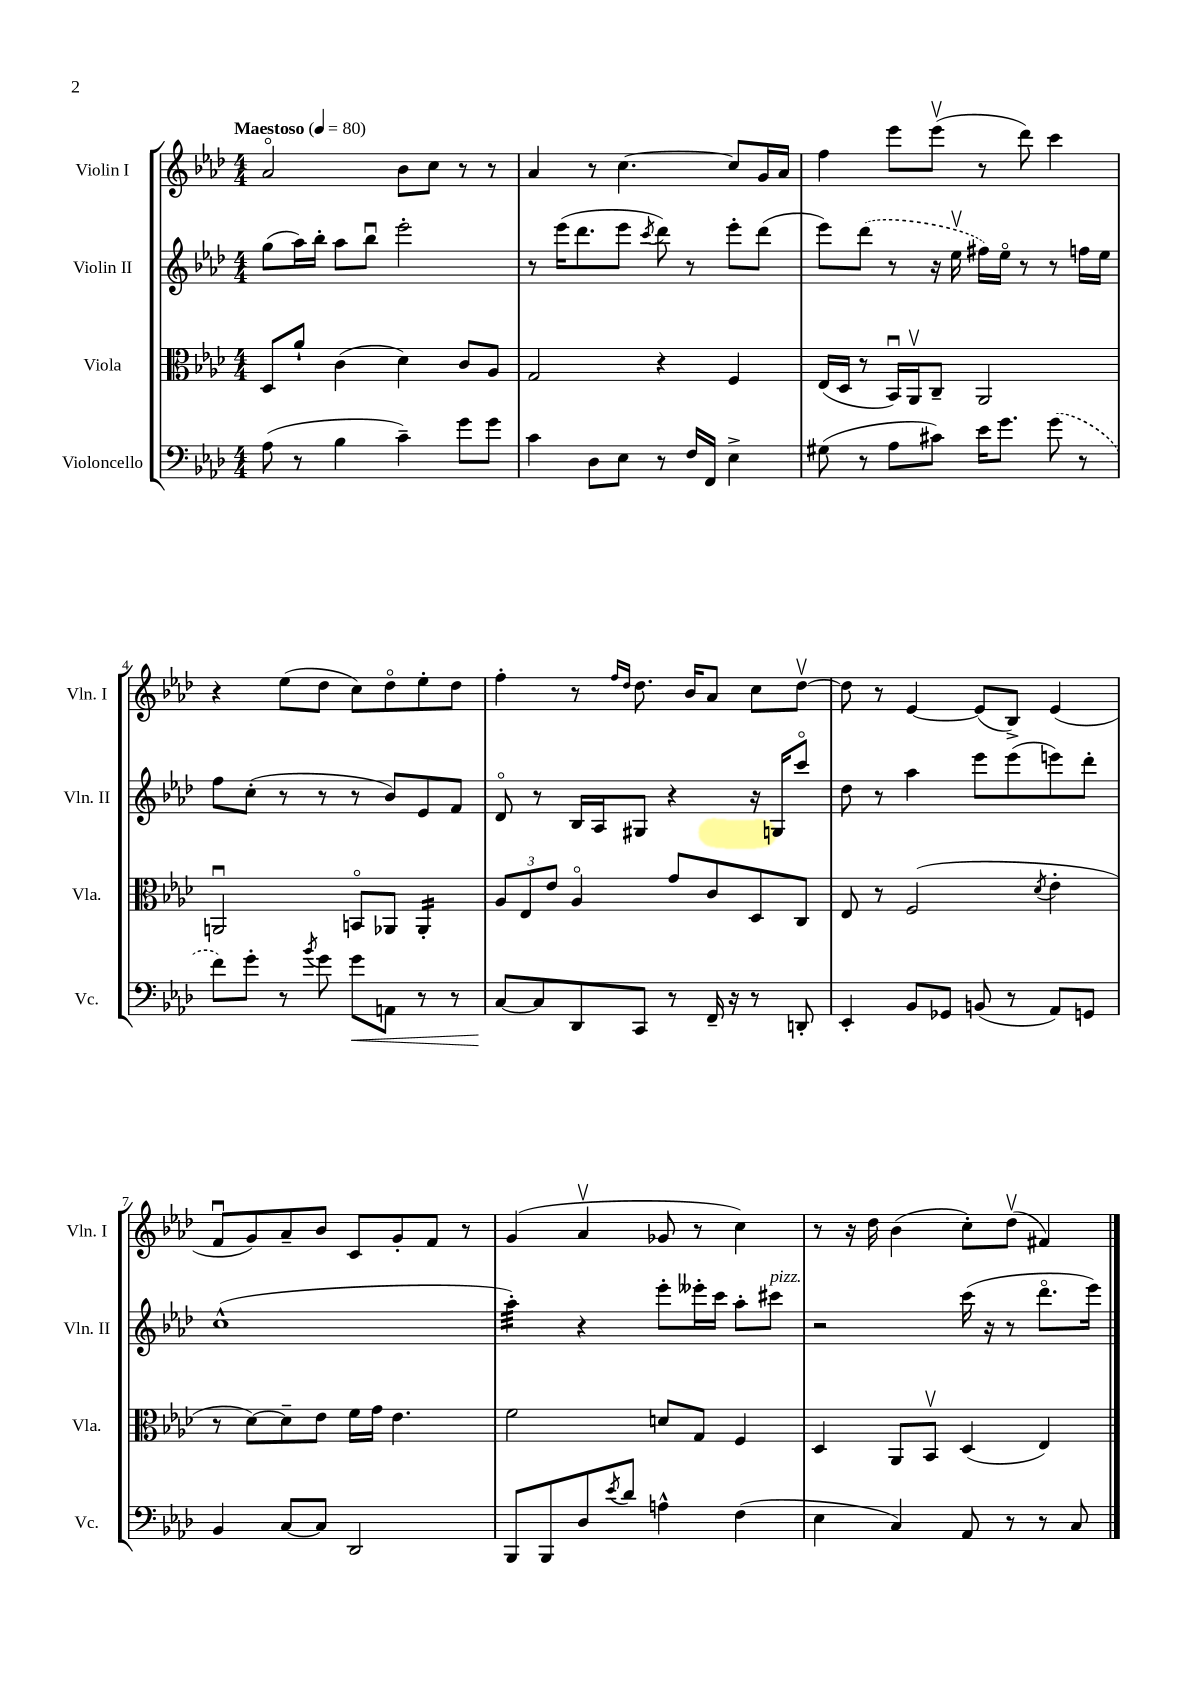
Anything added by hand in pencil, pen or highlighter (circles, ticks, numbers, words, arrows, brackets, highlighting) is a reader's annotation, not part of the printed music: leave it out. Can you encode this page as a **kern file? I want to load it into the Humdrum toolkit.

**kern	**kern	**kern	**kern
*staff4	*staff3	*staff2	*staff1
*clefF4	*clefC3	*clefG2	*clefG2
*k[b-e-a-d-]	*k[b-e-a-d-]	*k[b-e-a-d-]	*k[b-e-a-d-]
*M4/4	*M4/4	*M4/4	*M4/4
*MM80	*MM80	*MM80	*MM80
(8A-	8D-	(8gg	2a-o
8r	8a-`	16aa-)	.
.	.	16bb-'	.
4B-	(4c	8aa-	.
.	.	8bb-u	.
4c~)	4d-)	2eee-'	8b-
.	.	.	8cc
8g	8c	.	8r
8g	8A-	.	8r
=	=	=	=
4c	2G	8r	4a-
.	.	(16eee-	.
.	.	8.ddd-	.
8D-	.	.	8r
8E-	.	8eee-	[4.cc
.	.	8qccc	.
8r	4r	8ddd-)	.
16F	.	8r	.
16FF	.	.	.
4E-^	4F	8eee-'	8cc]
.	.	(8ddd-	16g
.	.	.	16a-
=	=	=	=
(8G#	(16E-	8eee-)	4ff
.	16D-	.	.
8r	8r	(8ddd-	.
8A-	16BB-u)	8r	8eee-
.	16AA-v	.	.
8c#)	8C~	16r	(8eee-v
.	.	16ee-v	.
16e-	2AA-	16ff#)	8r
8.g	.	16ee-o	.
.	.	8r	8ddd-)
(8g	.	8r	4ccc
8r	.	16ff	.
.	.	16ee-	.
=	=	=	=
8f)	2AAu	8ff	4r
8g'	.	(8cc'	.
8r	.	8r	(8ee-
8qb-	.	.	.
8g	.	8r	8dd-
8g	8BBo	8r	8cc)
8AA	8AA-	8b-)	8dd-o
8r	4AA-'	8e-	8ee-'
8r	.	8f	8dd-
=	=	=	=
[8C	12A-	8d-o	4ff'
.	12E-	.	.
8C]	.	8r	.
.	12e-	.	.
8DD-	4A-o	16B-	8r
.	.	16A-	.
.	.	.	16qqff
.	.	.	16qqdd-
8CC	.	8G#	8.dd-
8r	8g	4r	.
.	.	.	16b-
16FF~	8c	.	8a-
16r	.	.	.
8r	8D-	16r	8cc
.	.	16G	.
8DD'	8C	8ccco	[8dd-v
=	=	=	=
4EE-'	8E-	8dd-	8dd-]
.	8r	8r	8r
8BB-	(2F	4aa-	[4e-
8GG-	.	.	.
(8BB	.	8eee-	(8e-]
8r	.	(8eee-	8B-^)
.	8qd-	.	.
8AA-)	4e-'	8eee)	(4e-
8GG	.	8ddd-'	.
=	=	=	=
4BB-	8r	(1cc^^	8fu
.	[8d-)	.	8g)
[8C	8d-~]	.	8a-~
8C]	8e-	.	8b-
2DD-	16f	.	8c
.	16g	.	.
.	4.e-	.	8g'
.	.	.	8f
.	.	.	8r
=	=	=	=
8BBB-	2f	4aa-')	(4g
8BBB-	.	.	.
8D-	.	4r	4a-v
8qe-	.	.	.
8d-	.	.	.
4A^^	8d	8eee-'	8g-
.	8G	16eee--'	8r
.	.	16ccc	.
(4F	4F	8aa-'	4cc)
.	.	8ccc#	.
=	=	=	=
4E-	4D-	2r	8r
.	.	.	16r
.	.	.	16dd-
4C)	8AA-	.	(4b-
.	8BB-v	.	.
8AA-	(4D-	(16ccc	8cc')
.	.	16r	.
8r	.	8r	(8dd-v
8r	4E-)	8.ddd-o	4f#)
8C	.	.	.
.	.	16eee-)	.
==	==	==	==
*-	*-	*-	*-
